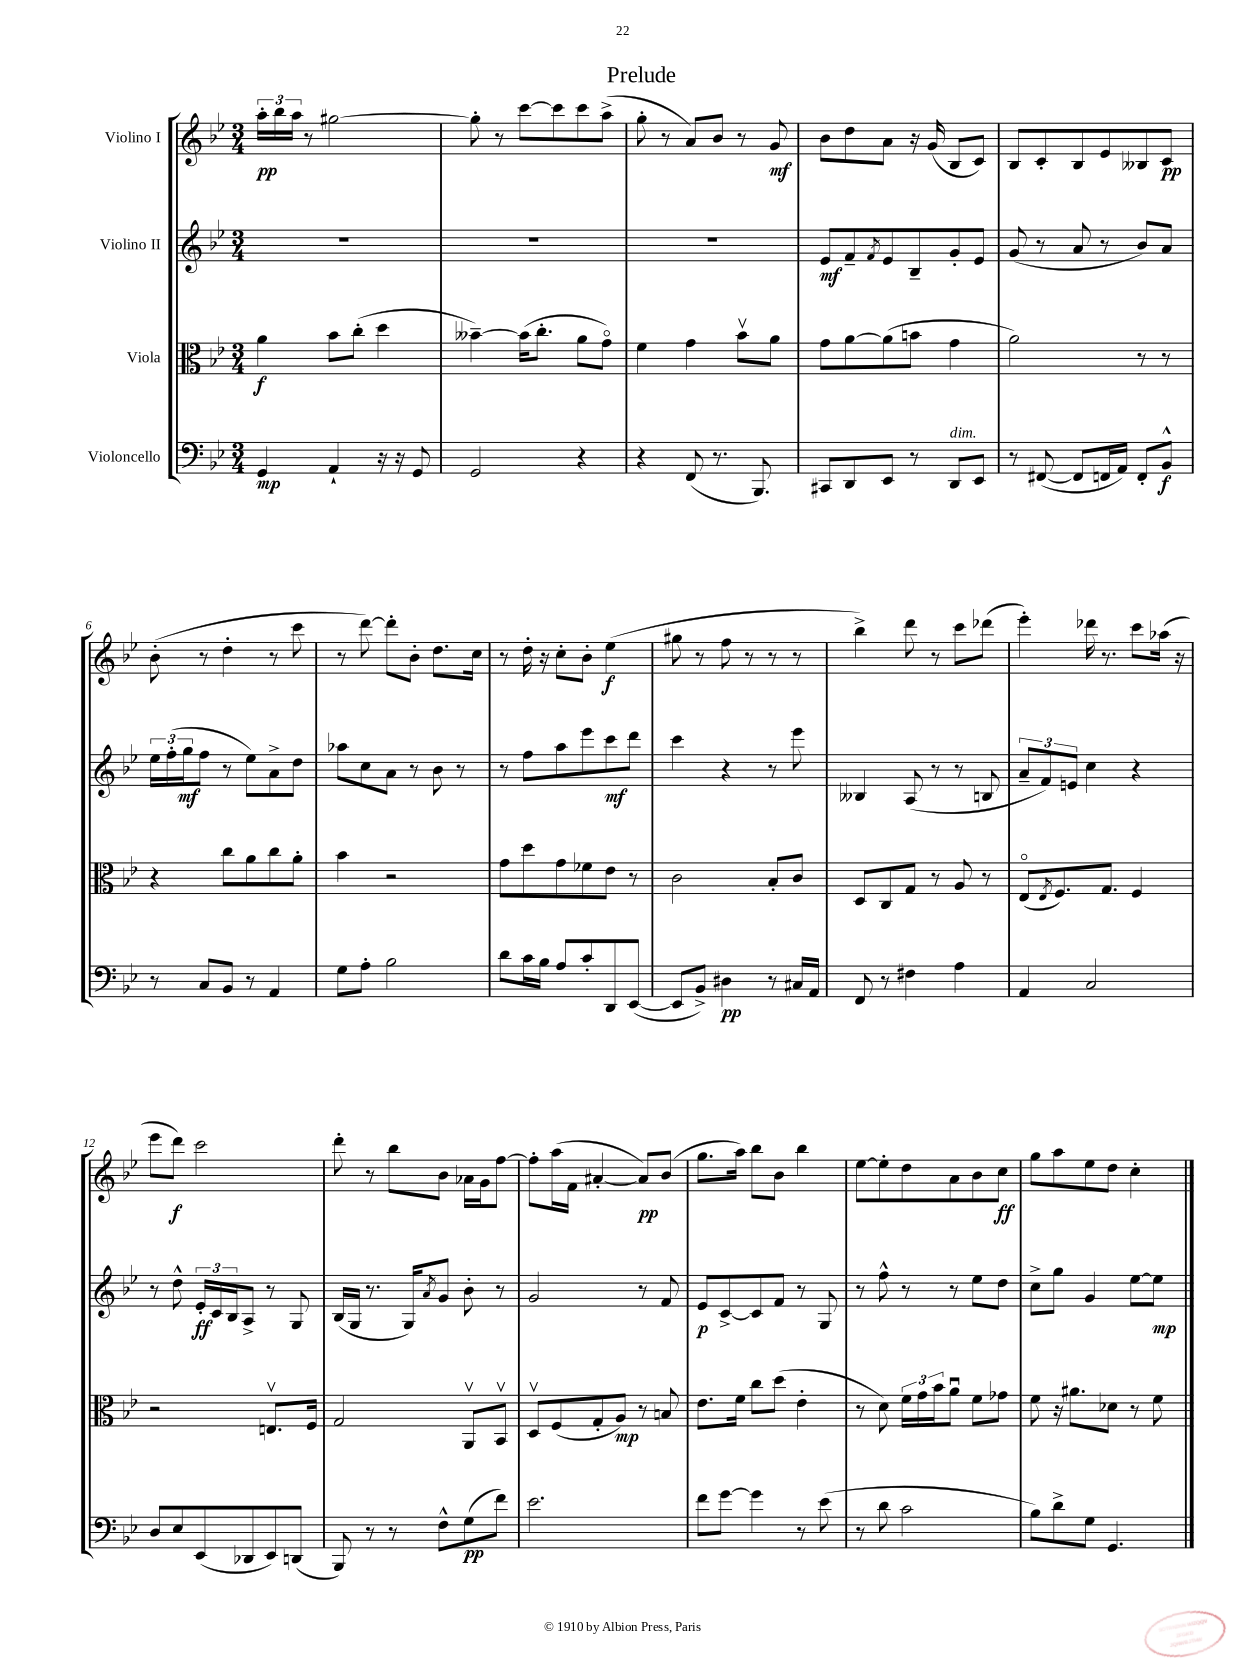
\header { title = "Prelude" }
<<
\new StaffGroup <<
\new Staff = "s0" \with { instrumentName = "Violino I" } {
    \clef treble \key bes \major \numericTimeSignature \time 3/4
    \tuplet 3/2 { a''16-.\pp bes''16 a''16 } r8 gis''2~ |
    gis''8-. r8 c'''8~ c'''8 c'''8 a''8->( |
    g''8-. r8 a'8) bes'8 r8 g'8\mf |
    bes'8 d''8 a'8 r16 g'16( bes8 c'8) |
    bes8 c'8-. bes8 ees'8 beses8 c'8\pp |
    bes'8-.( r8 d''4-. r8 c'''8 |
    r8 d'''8~) d'''8-. bes'8-. d''8. c''16 |
    r8 d''16-. r16 c''8-. bes'8-. ees''4\f( |
    gis''8 r8 f''8 r8 r8 r8 |
    bes''4->) d'''8 r8 c'''8 des'''8( |
    ees'''4-.) des'''16 r8. c'''8 aes''16( r16 |
    ees'''8 d'''8\f) c'''2 |
    d'''8-. r8 bes''8 bes'8 aes'16 g'16 f''8~ |
    f''8-. a''16( f'16 ais'4~-. ais'8\pp) bes'8( |
    g''8. a''16) bes''8 bes'8 bes''4 |
    ees''8~ ees''8-. d''8 a'8 bes'8 c''8\ff |
    g''8 a''8 ees''8 d''8 c''4-. \bar "|." |
}
\new Staff = "s1" \with { instrumentName = "Violino II" } {
    \clef treble \key bes \major \numericTimeSignature \time 3/4
    R2. |
    R2. |
    R2. |
    ees'8\mf f'8-- \acciaccatura { f'8 } ees'8 bes8-- g'8-. ees'8 |
    g'8( r8 a'8 r8 bes'8) a'8 |
    \tuplet 3/2 { ees''16 f''16-.( g''16\mf } f''8 r8 ees''8) a'8-> d''8 |
    aes''8 c''8 a'8 r8 bes'8 r8 |
    r8 f''8 a''8 ees'''8 c'''8\mf d'''8 |
    c'''4 r4 r8 ees'''8 |
    beses4 a8( r8 r8 b8 |
    \tuplet 3/2 { a'8-- f'8) e'8 } c''4 r4 |
    r8 d''8-^ \tuplet 3/2 { ees'16-.\ff c'16 bes16 } a8-> r8 g8 |
    bes16( g16 r8. g16) \acciaccatura { a'8 } g'8 bes'8-. r8 |
    g'2 r8 f'8 |
    ees'8\p c'8~-> c'8 f'8 r8 g8 |
    r8 f''8-^ r8 r8 ees''8 d''8 |
    c''8-> g''8 g'4 ees''8~ ees''8\mp \bar "|." |
}
\new Staff = "s2" \with { instrumentName = "Viola" } {
    \clef alto \key bes \major \numericTimeSignature \time 3/4
    a'4\f bes'8 c''8-.( d''4 |
    beses'4~--) beses'16( c''8.-. a'8 g'8\flageolet) |
    f'4 g'4 bes'8\upbow a'8 |
    g'8 a'8~ a'8( b'8 g'4 |
    a'2) r8 r8 |
    r4 c''8 a'8 c''8 a'8-. |
    bes'4 r2 |
    g'8 d''8 g'8 fes'8 ees'8 r8 |
    c'2 bes8-. c'8 |
    d8 c8 g8 r8 a8 r8 |
    ees8\flageolet( \acciaccatura { ees8 } f8.) g8. f4 |
    r2 e8.\upbow f16 |
    g2 a,8\upbow bes,8\upbow |
    d8\upbow f8( g8-. a8\mp) r8 b8 |
    ees'8. f'16 c''8 d''8( ees'4-. |
    r8 d'8) \tuplet 3/2 { f'16 g'16 bes'16 } a'8\downbow f'8 ges'8 |
    f'8 r16 ais'8. des'8 r8 f'8 \bar "|." |
}
\new Staff = "s3" \with { instrumentName = "Violoncello" } {
    \clef bass \key bes \major \numericTimeSignature \time 3/4
    g,4\mp a,4-! r16 r16 g,8 |
    g,2 r4 |
    r4 f,8( r8. bes,,8.) |
    cis,8 d,8 ees,8 r8 d,8^\markup { \italic "dim." } ees,8 |
    r8 fis,8~( fis,8 f,16 a,16) f,8-. bes,8-^\f |
    r8 c8 bes,8 r8 a,4 |
    g8 a8-. bes2 |
    d'8 c'16 bes16 a8 c'8-. d,8 ees,8~( |
    ees,8 bes,8->) dis4\pp r8 cis16 a,16 |
    f,8 r8 fis4 a4 |
    a,4 c2 |
    d8 ees8 ees,8( des,8 ees,8) d,8( |
    bes,,8) r8 r8 f8-^ g8\pp( f'8) |
    ees'2. |
    f'8 g'8~ g'4 r8 ees'8( |
    r8 d'8 c'2 |
    bes8) d'8-> g8 g,4. \bar "|." |
}
>>
>>
